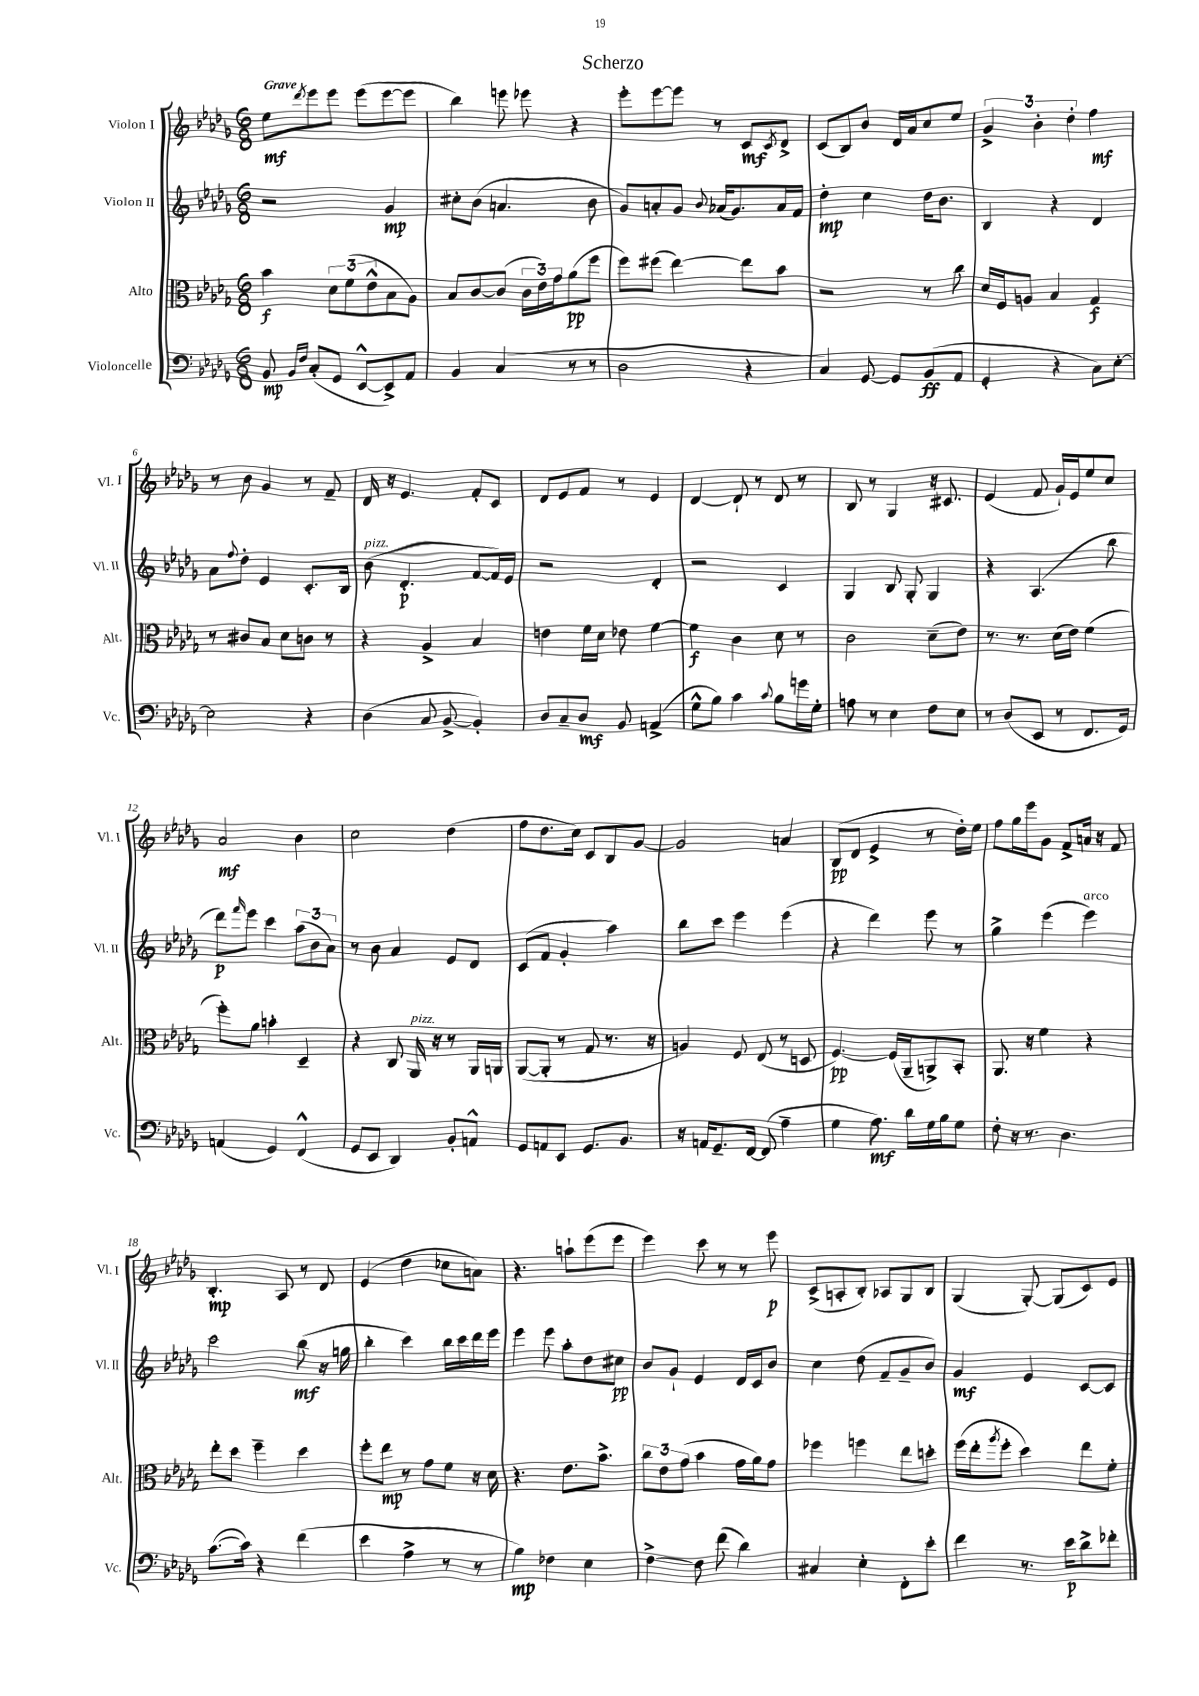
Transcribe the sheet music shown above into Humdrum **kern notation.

**kern	**dynam	**kern	**dynam	**kern	**dynam	**kern	**dynam
*part4	*part4	*part3	*part3	*part2	*part2	*part1	*part1
*staff4	*staff4	*staff3	*staff3	*staff2	*staff2	*staff1	*staff1
*I"Violoncelle	*	*I"Alto	*	*I"Violon II	*	*I"Violon I	*
*I'Vc.	*	*I'Alt.	*	*I'Vl. II	*	*I'Vl. I	*
*clefF4	*	*clefC3	*	*clefG2	*	*clefG2	*
*k[b-e-a-d-g-]	*	*k[b-e-a-d-g-]	*	*k[b-e-a-d-g-]	*	*k[b-e-a-d-g-]	*
*M6/8	*	*M6/8	*	*M6/8	*	*M6/8	*
=1	=1	=1	=1	=1	=1	=1	=1
!	!	!	!	!	!	!LO:TX:a:B:t=Grave	!
8BB-/	mp	4b-\	f	2r	.	8ee-\L	mf
16qqBB-/LL	.	.	.	.	.	.	.
16qqF/JJ	.	.	.	.	.	8qddd-/	.
(8C'/L	.	.	.	.	.	8eee-\	.
8GG-/J	.	12d-\L	.	.	.	8eee-\J	.
.	.	(12f\	.	.	.	.	.
[8EE-^^/L	.	.	.	.	.	(8eee-\L	.
.	.	12e-^^\	.	.	.	.	.
8EE-^/])	.	8B-\	.	4g-/	mp	[8eee-\	.
8AA-/J	.	8A-\J)	.	.	.	8eee-\J]	.
=2	=2	=2	=2	=2	=2	=2	=2
4BB-/	.	8B-/L	.	8cc#X'\L	.	4bb-\)	.
.	.	[8c/	.	(8b-\J	.	.	.
(4C/	.	(8c/J]	.	4.an/	.	8eeen\	.
.	.	24c\LL	.	.	.	8eee-X\	.
.	.	24e-\)	.	.	.	.	.
.	.	24g-\J	.	.	.	.	.
8r	.	(8a-\	pp	.	.	4r	.
8r	.	8ff\J	.	8b-\	.	.	.
=3	=3	=3	=3	=3	=3	=3	=3
2D-\	.	8ff\L)	.	8g-/L)	.	8eee-'\L	.
.	.	(8ff#X\J	.	8an'/	.	[8eee-\	.
.	.	[4ee-\)	.	8g-/J	.	8eee-\J]	.
.	.	.	.	8qqb-/	.	.	.
.	.	.	.	(16a-X/KL	.	8r	.
.	.	.	.	8.g-/)	.	.	.
4r	.	8ee-\L]	.	.	.	8c/L	mf
.	.	.	.	.	.	8qc/	.
.	.	8b-\J	.	16a-/L	.	8d-^/J	.
.	.	.	.	16f/JJ	.	.	.
=4	=4	=4	=4	=4	=4	=4	=4
4C/)	.	2r	.	4dd-'\	mp	(8c/L	.
.	.	.	.	.	.	8B-/)	.
[8GG-/	.	.	.	4cc\	.	8b-/J	.
8GG-/L]	.	.	.	.	.	16d-/LL	.
.	.	.	.	.	.	16a-/J	.
(8BB-/	ff	8r	.	16dd-\KL	.	8cc/	.
.	.	.	.	8.b-\J	.	.	.
8AA-/J	.	8cc\	.	.	.	8ee-/J	.
=5	=5	=5	=5	=5	=5	=5	=5
4GG-'/	.	16d-/LL	.	4B-/	.	6g-^/	.
.	.	16F/J	.	.	.	.	.
.	.	8An/J	.	.	.	.	.
.	.	.	.	.	.	6b-'\	.
4r	.	4B-/	.	4r	.	.	.
.	.	.	.	.	.	6dd-'\	.
8C\L)	.	4G-/	f	4d-/	.	4ff\	mf
[8E-'\J	.	.	.	.	.	.	.
!!LO:LB:g=z
=6	=6	=6	=6	=6	=6	=6	=6
2E-\]	.	8r	.	8a-\L	.	8r	.
.	.	.	.	8qqff/	.	.	.
.	.	8c#X/L	.	8dd-'\J	.	8b-\	.
.	.	8B-/J	.	4e-/	.	4g-/	.
.	.	8d-\L	.	.	.	.	.
4r	.	8cn\J	.	8.c'/L	.	8r	.
.	.	8r	.	.	.	8f~/	.
.	.	.	.	16B-/Jk	.	.	.
=7	=7	=7	=7	=7	=7	=7	=7
!	!	!	!	!LO:TX:a:i:t=pizz.	!	!	!
(4D-\	.	4r	.	(8b-\	.	16d-/	.
.	.	.	.	.	.	16r	.
.	.	.	.	4.d-'/	p	4.e-/	.
8C/	.	4A-^/	.	.	.	.	.
[8BB-^/	.	.	.	.	.	.	.
4BB-'/])	.	4B-/	.	[8f/L	.	8f'/L	.
.	.	.	.	16f/L])	.	8c/J	.
.	.	.	.	16e-/JJ	.	.	.
=8	=8	=8	=8	=8	=8	=8	=8
8D-/L	.	4en\	.	2r	.	8d-/L	.
8C~/	.	.	.	.	.	8e-/	.
8D-/J	mf	16f\LL	.	.	.	8f/J	.
.	.	16d-\JJ	.	.	.	.	.
8BB-/	.	8e-X\	.	.	.	8r	.
(4AAn^/	.	[4f\	.	4d-'/	.	4e-/	.
=9	=9	=9	=9	=9	=9	=9	=9
8G-^^\L	.	4f\]	f	2r	.	[4d-/	.
8B-\J)	.	.	.	.	.	.	.
4c\	.	4c\	.	.	.	8d-`/]	.
.	.	.	.	.	.	8r	.
8qqc/	.	.	.	.	.	.	.
8B-\L	.	8d-\	.	4c/	.	8d-/	.
16gn\L	.	8r	.	.	.	8r	.
16G-'\JJ	.	.	.	.	.	.	.
=10	=10	=10	=10	=10	=10	=10	=10
8An\	.	2c\	.	4G-/	.	8B-/	.
8r	.	.	.	.	.	8r	.
4E-\	.	.	.	8B-/	.	4G-/	.
.	.	.	.	8G-'/	.	.	.
8F\L	.	(8d-~\L	.	4G-/	.	16r	.
.	.	.	.	.	.	8.c#X/	.
8E-\J	.	8e-\J)	.	.	.	.	.
=11	=11	=11	=11	=11	=11	=11	=11
8r	.	8.r	.	4r	.	(4e-/	.
(8D-/L	.	.	.	.	.	.	.
.	.	8.r	.	.	.	.	.
8EE-/J	.	.	.	(4.A-/	.	8f/	.
8r	.	(16d-\LL	.	.	.	16g-`/LL)	.
.	.	16e-\JJ)	.	.	.	16e-/J	.
8.FF/L	.	(4f\	.	.	.	8ee-/	.
.	.	.	.	8bb-\	.	8cc/J	.
16GG-/Jk)	.	.	.	.	.	.	.
!!LO:LB:g=z
=12	=12	=12	=12	=12	=12	=12	=12
(4AAn/	.	8ff'\L)	.	8ddd-\L)	p	2a-/	mf
.	.	.	.	16qqfff/	.	.	.
.	.	8a-\J	.	8eee-\J	.	.	.
4GG-/)	.	4bn'\	.	4ccc\	.	.	.
(4FF^^/	.	4D-~/	.	(12aa-\L	.	4b-\	.
.	.	.	.	12b-\	.	.	.
.	.	.	.	12a-\J)	.	.	.
=13	=13	=13	=13	=13	=13	=13	=13
8GG-/L	.	4r	.	8r	.	2cc\	.
8EE-/J	.	.	.	8b-\	.	.	.
4DD-/)	.	8C/	.	4a-/	.	.	.
!	!	!LO:TX:a:i:t=pizz.	!	!	!	!	!
.	.	16AA-/	.	.	.	.	.
.	.	16r	.	.	.	.	.
8BB-'/L	.	8r	.	8e-/L	.	(4dd-\	.
8AAn^^/J	.	16AA-/LL	.	8d-/J	.	.	.
.	.	16AAn/JJ	.	.	.	.	.
=14	=14	=14	=14	=14	=14	=14	=14
8GG-/L	.	([8AA-/L	.	(8c/L	.	8ff\L	.
8AAn/	.	8AA-'/J]	.	8f/J	.	8.dd-\	.
8EE-/J	.	8r	.	4g-'/	.	.	.
.	.	.	.	.	.	16cc\Jk)	.
8.GG-/L	.	8G-/	.	.	.	8c/L	.
.	.	8.r	.	4aa-\)	.	8B-/	.
8.BB-/J	.	.	.	.	.	.	.
.	.	.	.	.	.	[8g-/J	.
.	.	16r	.	.	.	.	.
=15	=15	=15	=15	=15	=15	=15	=15
16r	.	4An/)	.	8bb-\L	.	2g-/]	.
16AAn/KL	.	.	.	.	.	.	.
8.GG-~/	.	.	.	8ccc\J	.	.	.
.	.	8F/	.	4eee-\	.	.	.
[16FF/Jk	.	.	.	.	.	.	.
(8FF/]	.	(8E-/	.	.	.	.	.
4A-~\	.	8r	.	(4eee-\	.	4an/	.
.	.	8Dn/	.	.	.	.	.
=16	=16	=16	=16	=16	=16	=16	=16
4G-\	.	[4.F/)	pp	4r	.	(8B-/L	pp
.	.	.	.	.	.	8d-/J	.
8.A-\)	mf	.	.	4ddd-\)	.	4e-^/	.
.	.	(16F/LL]	.	.	.	.	.
16d-\LL	.	16AA-~/J	.	.	.	.	.
16G-\	.	8AAn^/)	.	8eee-\	.	8r	.
16B-\J	.	.	.	.	.	.	.
8G-\J	.	8BB-'/J	.	8r	.	16dd-'\LL)	.
.	.	.	.	.	.	16ee-\JJ	.
=17	=17	=17	=17	=17	=17	=17	=17
8F'\	.	8.AA-/	.	4gg-^\	.	8ff\L	.
16r	.	.	.	.	.	16gg-\L	.
8.r	.	16r	.	.	.	16eee-\J	.
.	.	4f\	.	(4eee-\	.	8g-\J	.
4.D-\	.	.	.	.	.	8f^/L	.
!	!	!	!	!LO:TX:a:i:t=arco	!	!	!
.	.	4r	.	4eee-\)	.	16an/Jk	.
.	.	.	.	.	.	16r	.
.	.	.	.	.	.	8f/	.
!!LO:LB:g=z
=18	=18	=18	=18	=18	=18	=18	=18
([8.c\L	.	8ee-'\L	.	2ccc\	.	4.B-'/	mp
.	.	8dd-\J	.	.	.	.	.
16c\Jk])	.	.	.	.	.	.	.
4r	.	4ff~\	.	.	.	.	.
.	.	.	.	.	.	8A-/	.
(4f\	.	4dd-\	.	(8bb-\	mf	8r	.
.	.	.	.	16r	.	8d-/	.
.	.	.	.	16ggn\	.	.	.
=19	=19	=19	=19	=19	=19	=19	=19
4e-\	.	8ff'\L	.	4bb-'\	.	(4e-/	.
.	.	8ee-\J	mp	.	.	.	.
4A-^\	.	8r	.	4ccc\)	.	4dd-\	.
.	.	8g-\L	.	.	.	.	.
8r	.	8f\J	.	16bb-\LL	.	8cc-X\L	.
.	.	.	.	16ccc\	.	.	.
8r	.	16r	.	16ddd-\	.	8an\J)	.
.	.	16d-\	.	16eee-\JJ	.	.	.
=20	=20	=20	=20	=20	=20	=20	=20
4B-\)	mp	4.r	.	4eee-\	.	4.r	.
4F-X\	.	.	.	8eee-\	.	.	.
.	.	8.e-\L	.	8aa-'\L	.	8aan`\L	.
4E-\	.	.	.	8dd-\	.	(8eee-\	.
.	.	8.b-^\J	.	.	.	.	.
.	.	.	.	8cc#X\J	pp	8eee-\J	.
=21	=21	=21	=21	=21	=21	=21	=21
[4F^\	.	12cc\L	.	8b-/L	.	4eee-\)	.
.	.	12e-\	.	.	.	.	.
.	.	.	.	8g-`/J	.	.	.
.	.	(12g-\J	.	.	.	.	.
8F\]	.	4b-\	.	4e-/	.	8ccc\	.
(8f\	.	.	.	.	.	8r	.
4d-\)	.	16g-\LL	.	16d-/LL	.	8r	.
.	.	16a-\J)	.	16c/J	.	.	.
.	.	8g-\J	.	8b-/J	.	8eee-\	p
=22	=22	=22	=22	=22	=22	=22	=22
4C#X/	.	4ff-X\	.	4cc\	.	(8c^/L	.
.	.	.	.	.	.	8An'/	.
4E-'\	.	4ffn\	.	(8dd-\	.	8B-'/J)	.
.	.	.	.	8f~/L	.	8A-X/L	.
8FF'\L	.	8ee-\L	.	8g-~/	.	8G-/	.
8e-'\J	.	8ddn'\J	.	8b-/J)	.	8B-/J	.
=23	=23	=23	=23	=23	=23	=23	=23
4f\	.	(16ff\LL	.	4g-/	mf	(4G-/	.
.	.	16ee-'\J	.	.	.	.	.
.	.	8qaa-/	.	.	.	.	.
.	.	8ff'\J	.	.	.	.	.
8.r	.	4dd-\)	.	4e-/	.	[8G-'/)	.
.	.	.	.	.	.	(8G-/L]	.
16e-\KL	p	.	.	.	.	.	.
8d-^\	.	8ee-\L	.	[8c/L	.	8c/)	.
8f-X'\J	.	8f'\J	.	8c/J]	.	8e-/J	.
==	==	==	==	==	==	==	==
*-	*-	*-	*-	*-	*-	*-	*-
